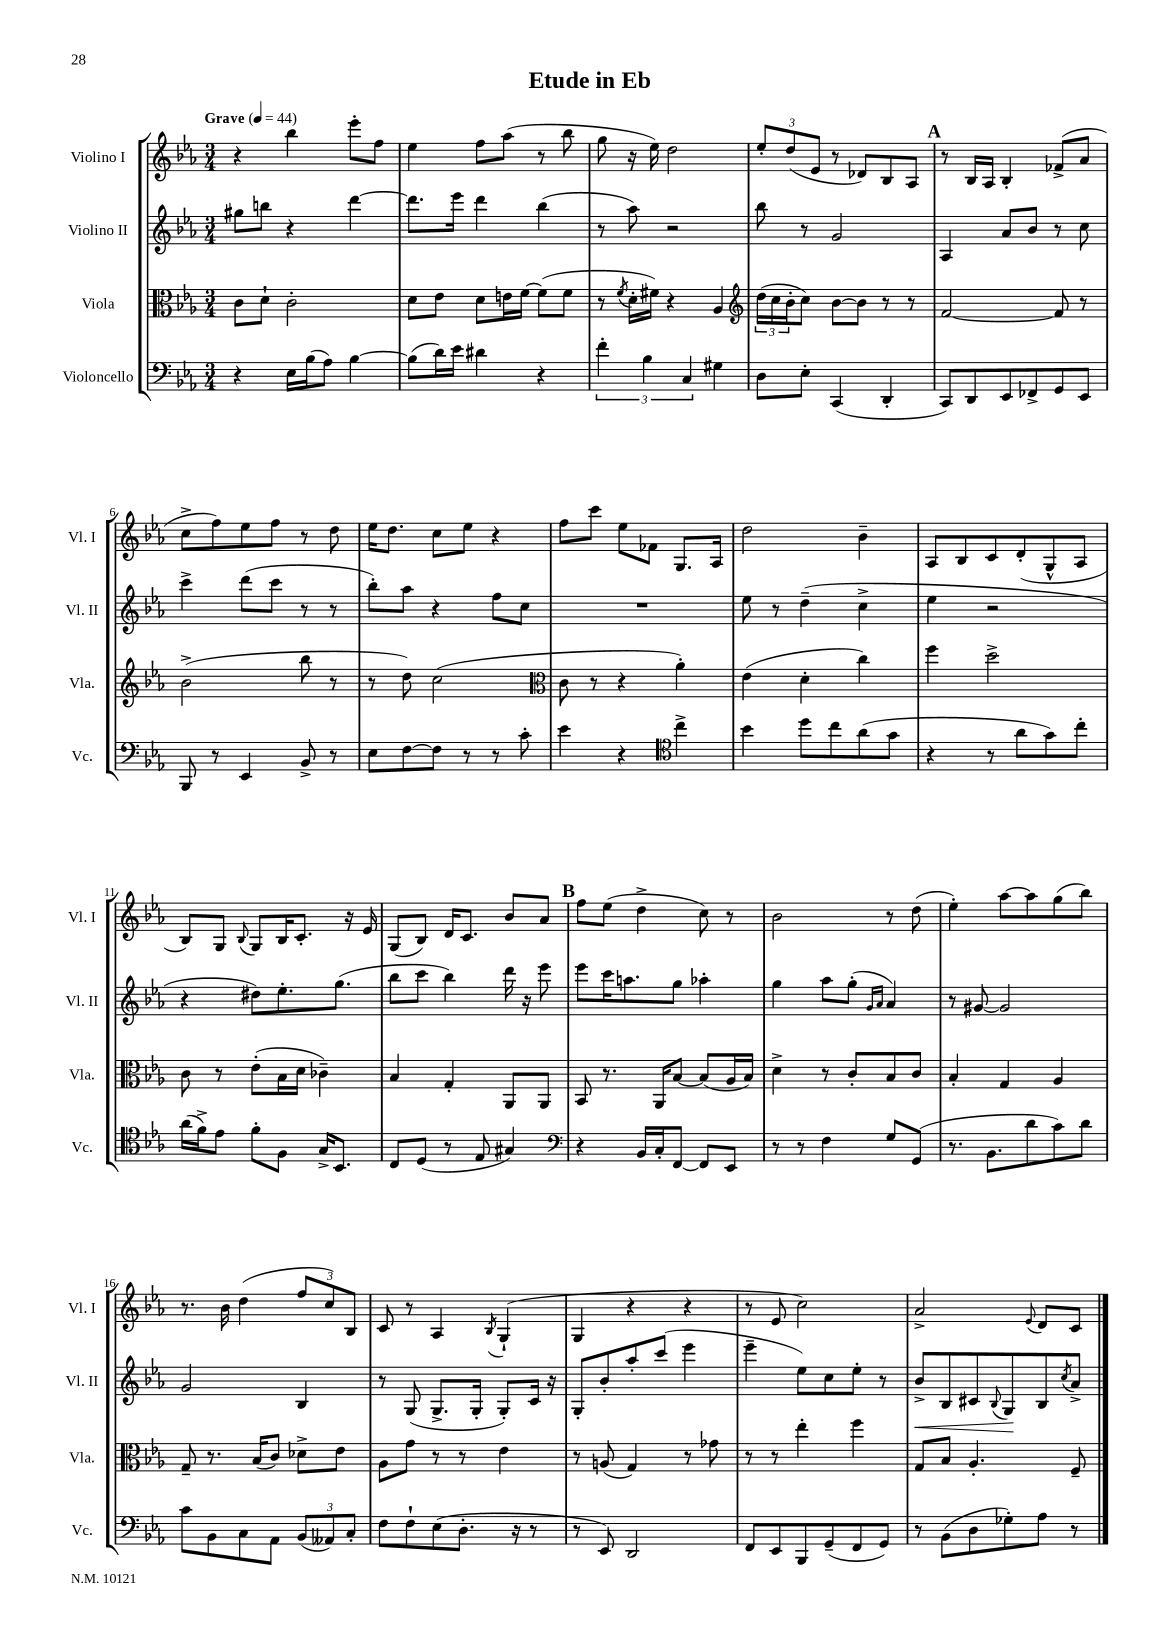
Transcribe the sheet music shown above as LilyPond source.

\header { title = "Etude in Eb" }
<<
\new StaffGroup <<
\new Staff = "s0" \with { instrumentName = "Violino I" shortInstrumentName = "Vl. I" } {
    \clef treble \key ees \major \numericTimeSignature \time 3/4 \tempo "Grave" 4 = 44
    r4 bes''4 ees'''8-. f''8 |
    ees''4 f''8 aes''8( r8 bes''8 |
    g''8 r16 ees''16) d''2 |
    \tuplet 3/2 { ees''8-. d''8( ees'8 } r8 des'8) bes8 aes8 |
    \mark \markup { \bold "A" } r8 bes16 aes16 bes4-. fes'8->( aes'8 |
    c''8-> f''8) ees''8 f''8 r8 d''8 |
    ees''16 d''8. c''8 ees''8 r4 |
    f''8 c'''8 ees''8 fes'8 g8. aes16 |
    d''2 bes'4-- |
    aes8 bes8 c'8 d'8-.( g8-^ aes8 |
    bes8) g8 \appoggiatura { bes8 } g8 bes16 c'8.-. r16 ees'16 |
    g8( bes8) d'16 c'8. bes'8 aes'8 |
    \mark \markup { \bold "B" } f''8 ees''8( d''4-> c''8) r8 |
    bes'2 r8 d''8( |
    ees''4-.) aes''8~ aes''8 g''8( bes''8) |
    r8. bes'16 d''4( \tuplet 3/2 { f''8 c''8) bes8 } |
    c'8 r8 aes4 \acciaccatura { bes8 } g4-!( |
    g4 r4 r4 |
    r8 ees'8 c''2) |
    aes'2-> \appoggiatura { ees'8 } d'8 c'8 \bar "|." |
}
\new Staff = "s1" \with { instrumentName = "Violino II" shortInstrumentName = "Vl. II" } {
    \clef treble \key ees \major \numericTimeSignature \time 3/4
    gis''8 b''8 r4 d'''4~ |
    d'''8. ees'''16 d'''4 bes''4( |
    r8 aes''8) r2 |
    bes''8 r8 g'2 |
    \mark \markup { \bold "A" } aes4 aes'8 bes'8 r8 c''8 |
    c'''4-> d'''8( c'''8 r8 r8 |
    bes''8-.) aes''8 r4 f''8 c''8 |
    R2. |
    ees''8 r8 d''4--( c''4-> |
    ees''4 r2 |
    r4 dis''8) ees''8.-. g''8.( |
    bes''8 c'''8 bes''4) d'''16 r16 ees'''8 |
    \mark \markup { \bold "B" } ees'''8 c'''16 a''8. g''8 aes''4-. |
    g''4 aes''8 g''8-.( \grace { g'16 aes'16 } aes'4) |
    r8 gis'8~ gis'2 |
    g'2 bes4 |
    r8 g8( g8.-> g16-. g8-.) c'16 r16 |
    g8-. bes'8-. aes''8-. c'''8( ees'''4 |
    ees'''4-- ees''8) c''8 ees''8-. r8 |
    bes'8->\< bes8 cis'8 \appoggiatura { bes8 } g8\! bes8 \acciaccatura { c''8 } aes'8-> \bar "|." |
}
\new Staff = "s2" \with { instrumentName = "Viola" shortInstrumentName = "Vla." } {
    \clef alto \key ees \major \numericTimeSignature \time 3/4
    c'8 d'8-! c'2-. |
    d'8 ees'8 d'8 e'16 f'16~ f'8( f'8 |
    r8 \acciaccatura { f'8 } d'16-. fis'16) r4 aes4 |
    \clef treble \tuplet 3/2 { d''16( c''16 bes'16-. } c''8) bes'8~ bes'8 r8 r8 |
    \mark \markup { \bold "A" } f'2~ f'8 r8 |
    bes'2->( bes''8 r8 |
    r8 d''8) c''2( |
    \clef alto c'8 r8 r4 aes'4-.) |
    ees'4( d'4-. c''4) |
    f''4 d''2-> |
    c'8 r8 ees'8-.( bes16 d'16 ces'4--) |
    bes4 g4-. aes,8 aes,8 |
    \mark \markup { \bold "B" } bes,8 r8. aes,16 bes8~ bes8( aes16 bes16) |
    d'4-> r8 c'8-. bes8 c'8 |
    bes4-. g4 aes4 |
    g8-- r8. bes16( c'8) des'8-> ees'8 |
    aes8 g'8 r8 r8 ees'4 |
    r8 a8( g4) r8 ges'8 |
    r8 r8 ees''4-. f''4 |
    g8 bes8 aes4.-. f8-- \bar "|." |
}
\new Staff = "s3" \with { instrumentName = "Violoncello" shortInstrumentName = "Vc." } {
    \clef bass \key ees \major \numericTimeSignature \time 3/4
    r4 ees16 bes16( aes8) bes4~ |
    bes8( d'16) ees'16 dis'4 r4 |
    \tuplet 3/2 { f'4-. bes4 c4 } gis4 |
    d8 ees8-. c,4( d,4-. |
    \mark \markup { \bold "A" } c,8) d,8 ees,8 fes,8-> g,8 ees,8 |
    bes,,8 r8 ees,4 bes,8-> r8 |
    ees8 f8~ f8 r8 r8 c'8-. |
    ees'4 r4 \clef tenor c''4-> |
    bes'4 d''8 c''8 aes'8( g'8 |
    r4 r8 aes'8 g'8) c''8-. |
    aes'16( f'16->) ees'8 f'8-. f8 g16-> bes,8. |
    c8 d8( r8 ees8 gis4) |
    \mark \markup { \bold "B" } \clef bass r4 bes,16 c16-. f,8~ f,8 ees,8 |
    r8 r8 f4 g8 g,8( |
    r8. bes,8. d'8 c'8) d'8 |
    c'8 bes,8 c8 aes,8 \tuplet 3/2 { bes,8( aeses,8) c8-. } |
    f8 f8-! ees8( d8.-. r16 r8 |
    r8 ees,8) d,2 |
    f,8 ees,8 bes,,8 g,8--( f,8 g,8) |
    r8 bes,8( d8 ges8-.) aes8 r8 \bar "|." |
}
>>
>>
